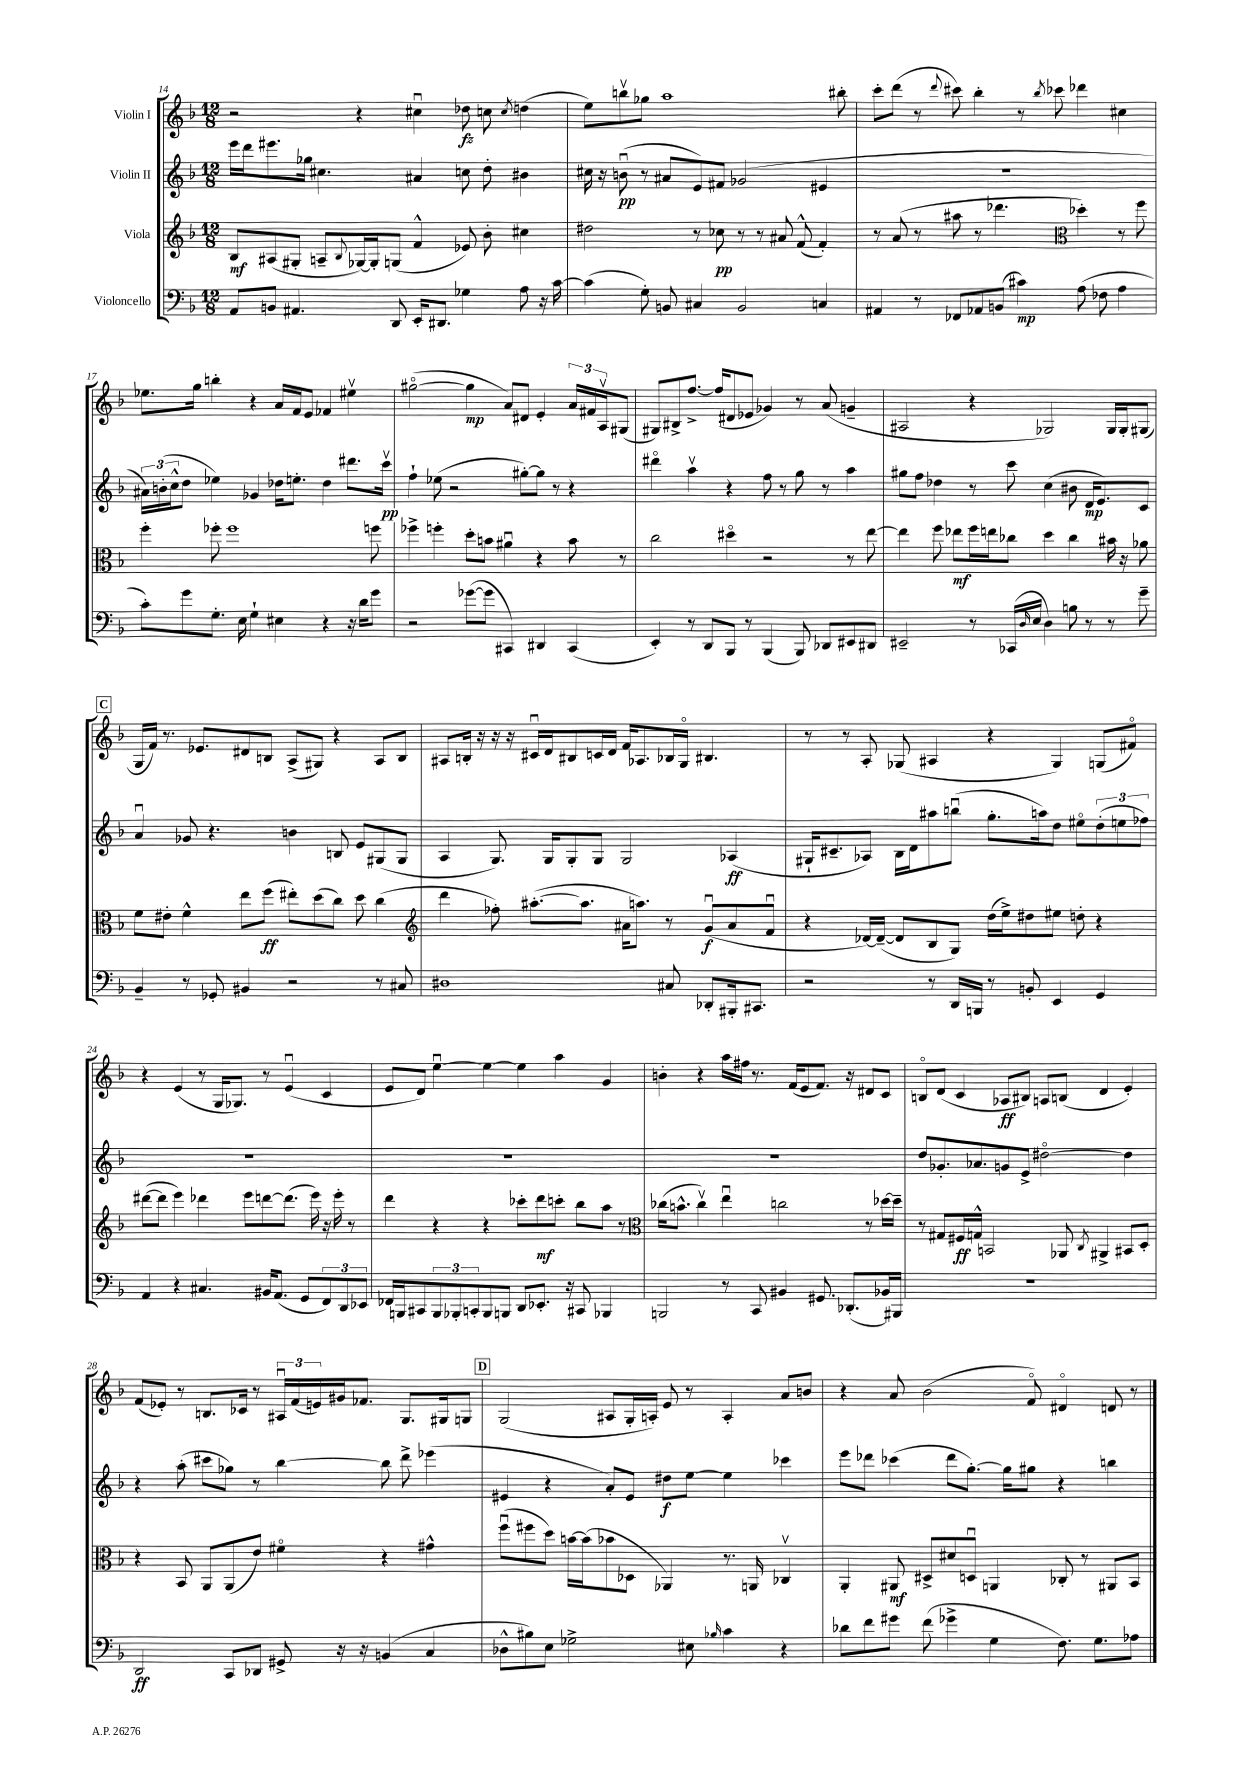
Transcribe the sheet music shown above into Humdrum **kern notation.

**kern	**kern	**kern	**kern
*staff4	*staff3	*staff2	*staff1
*clefF4	*clefG2	*clefG2	*clefG2
*k[b-]	*k[b-]	*k[b-]	*k[b-]
*M12/8	*M12/8	*M12/8	*M12/8
8AA	8B-	16eee	2r
.	.	16ddd	.
8BB	(8A#	8.eee#	.
4.AA#	8G#'	.	.
.	.	16gg-	.
.	8A~	4.cc#	.
.	8qqB-	.	.
.	[16G-)	.	4r
.	16G-']	.	.
8DD	(8G	.	.
16EE'	4f^^	4a#	4cc#u
8.DD#	.	.	.
4G-	8e-)	8cc	8dd-
.	8b-'	8dd'	8cc
.	.	.	8qcc
8A	4cc#	4b#	(4dd
16r	.	.	.
[16c	.	.	.
=	=	=	=
(4c]	2dd#	16cc#	8ee)
.	.	16r	.
.	.	(8bu	8bbv
8G')	.	8r	8gg-
8BB	.	8a#	1aa
4C#	8r	8e)	.
.	8cc-	8f#	.
2BB	8r	(2g-	.
.	8r	.	.
.	8a#	.	.
.	(8f^^	.	.
4C	4f')	4e#	.
.	.	.	8bb#'
=	=	=	=
4AA#	8r	1.r	8ccc'
.	(8a	.	(8ddd
8r	8r	.	8r
.	.	.	8qqddd
8FF-	8aa#	.	8ccc#)
8AA-	8r	.	4bb-'
(8BB	4.ddd-	.	.
4c#)	.	.	8r
.	.	.	8qbb-
.	.	.	8ccc-
*	*clefC3	*	*
(8A	4dd-')	.	4ddd-
8F-	.	.	.
4A	8r	.	4cc#
.	8ff	.	.
=	=	=	=
8c')	4ff'	24a#)	8.ee-
.	.	(24b'	.
.	.	24cc^^	.
8g	.	8dd	.
.	.	.	16gg
8.G'	8ff-'	4ee-)	4bb'
.	1ff-	.	.
16E	.	.	.
4G`	.	4g-	4r
4E#	.	16dd-	16a
.	.	8.ee'	16f
.	.	.	8e
4r	.	4dd-	4f-
16r	.	8.ddd#	4ee#v
16d	.	.	.
8g	8ff	.	.
.	.	16cccv	.
=	=	=	=
2r	4ff-^	4ff`	([2gg#o
.	4ff'	(8ee-	.
.	.	2r	.
([8g-	8dd'	.	4gg#]
8g-]	8b	.	.
4CC#)	4a#u	.	8a)
.	.	[8gg#')	8d#
4DD#	4r	8gg#]	4e'
.	.	8r	.
(4CC#	8b	4r	24a
.	.	.	24f#
.	.	.	24Av
.	8r	.	(8G#
=	=	=	=
4EE')	2cc	4ddd#o	8G#)
.	.	.	8B#^
8r	.	4aav	[8.ff^
8DD	.	.	.
.	.	.	(16ff]
8BBB-	4dd#o	4r	8d#
8r	.	.	8e-
(4BBB-	2r	8ff	4g-)
.	.	8r	.
8BBB-)	.	8gg	8r
8DD-	.	8r	(8a
8EE#	8r	4aa	4g~
8DD#	[8ee	.	.
=	=	=	=
2EE#~	4ee]	8gg#	2A#
.	.	8ff	.
.	8ff	4dd-	.
.	8ee-	.	.
8r	16ff	8r	4r
.	16ee	.	.
(16CC-	8cc-	8ccc	.
16qqD	.	.	.
16E	.	.	.
4D)	4dd	(4cc	2G-)
8B	4cc-	8b#	.
8r	.	16d	.
.	.	8.e)	.
8r	16b#	.	16G-
.	16r	.	16G-'
8g~	8a-	8c	(8G#
=	=	=	=
4BB-~	8f	4au	16G
.	.	.	16f)
.	8e#'	.	8.r
8r	4f^^	8g-	.
.	.	.	8.e-
8GG-'	.	4.r	.
4BB#	8ee	.	8d#
.	(8ff	.	8B
2r	8ee#')	4b	(8A^
.	(8dd	.	8G#)
.	8cc)	8B	4r
.	8dd	8e	.
8r	(4cc	(8G#	8A
8C#	.	8G#	8B
=	=	=	=
*	*clefG2	*	*
1D#	4ddd	4A	8A#
.	.	.	16B'
.	.	.	16r
.	8ff-')	8.G)	16r
.	.	.	16r
.	([8.aa#'	.	16c#u
.	.	16G	16d
.	.	8G'	8B#
.	8.aa#]	.	.
.	.	8G	16c
.	.	.	16d
.	16a#	2G	16f
.	8.aa)	.	8.A-
8C#	8r	.	16B-
.	.	.	16Go
8DD-'	(8gu	.	4.B#
16BBB#'	8a#	(4A-	.
8.CC#	.	.	.
.	8fu	.	.
=	=	=	=
2r	4r	16G#`	8r
.	.	8.c#~	.
.	.	.	8r
.	[16d-)	8A-)	8A'
.	(16d-~_	.	.
.	8d-]	16B-	(8G-
.	.	16d	.
8r	8B-	8aa#	4A#
16DD	8G)	(8bbu	.
16BBB	.	.	.
8r	(16dd	8.gg'	4r
.	16ee^)	.	.
8BB'	8dd#	.	.
.	.	16aa)	.
4EE	8ee#	8dd	4G-)
.	8dd'	8ee#o	.
4GG	4r	(12dd'	(8G
.	.	12ee	.
.	.	.	8f#o)
.	.	12ff-)	.
=	=	=	=
4AA	([8ddd#	1.r	4r
.	8ddd#]	.	.
4r	4eee)	.	(4e
4.C#	4ddd-	.	8r
.	.	.	16G
.	.	.	8.G-)
.	8eee	.	.
16BB#	[8ddd	.	8r
(8.AA	.	.	.
.	(8.ddd]	.	(4eu
8GG	.	.	.
.	16eee)	.	.
12FF)	16r	.	4c
.	16eee'	.	.
12DD	.	.	.
.	8r	.	.
12EE-	.	.	.
=	=	=	=
16FF-	4ddd	1.r	8e
16BBB	.	.	.
8CC#	.	.	8d)
12BBB	4r	.	[4eeu
12BBB-'	.	.	.
12CC'	.	.	.
8BBB-	4r	.	4ee_
8BBB	.	.	.
8DD	8ccc-'	.	4ee]
8.EE-'	8ddd	.	.
.	8ccc'	.	4aa
16r	.	.	.
8CC#	8bb-	.	.
4BBB-	8aa	.	4g
.	8r	.	.
=	=	=	=
*	*clefC3	*	*
2BBB	(16cc-	1.r	4b'
.	8.b^^	.	.
.	4cc-v)	.	4r
8r	4eeu	.	16aa
.	.	.	16ff#
8CC	.	.	8.r
4BB#	2cc	.	.
.	.	.	(16f
.	.	.	8e
8.GG#	.	.	8.f)
(8.DD-'	.	.	16r
.	8r	.	8d#
16BB-)	[16dd-	.	8c
16BBB#	16dd-~]	.	.
=	=	=	=
1.r	8r	8dd	8Bo
.	8G#	8.g-'	(8d
.	16F#	.	4c
.	16G^^	8.a-	.
.	2BB	.	.
.	.	8g	8A-
.	.	8e^	8B#)
.	.	[2dd#o	8A
.	8AA-	.	(8B
.	8qC	.	.
.	4AA#^	.	4d
.	8BB#	4dd#]	4e')
.	8D'	.	.
=	=	=	=
2DD	4r	4r	(8f
.	.	.	8e-')
.	8BB-	(8aa'	8r
.	8AA	8ccc#	8.B
8CC	(8AA	8gg-)	.
.	.	.	16c-
8DD-	8e)	8r	8r
8GG#^	4f#o	[4bb-	24A#u
.	.	.	(24f
.	.	.	24e)
16r	.	.	16g#
16r	.	.	8.f-
(4BB	4r	8bb-]	.
.	.	8ddd^	8.G
4C	4g#^^	(4eee-	.
.	.	.	16G#
.	.	.	8G
=	=	=	=
8D-^^	(8ffu	4e#	(2G
8B#)	8ff#	.	.
8E	8dd)	4r	.
2G-^	[16b	.	.
.	(16b]	.	.
.	8b-	8a')	8A#
.	8D-	8e#	16G'
.	.	.	16A')
.	4AA-)	8dd#	8e
8E#	.	[8ee	8r
16qqB-	.	.	.
4c	8.r	4ee]	4A'
.	16AA	.	.
4r	4C-v	4ccc-	8a
.	.	.	8b
=	=	=	=
8d-	4AA'	8eee	4r
8f	.	8ddd-	.
8g#	8AA#	(4ccc-	8a
(8f	8D#^	.	(2b-
4g-^	8d#	8ddd-	.
.	8Du	[8.gg')	.
4G	4AA	.	.
.	.	16gg]	.
.	.	8gg#	8fo)
8.F)	8C-'	4r	4d#o
.	8r	.	.
8.G	.	.	.
.	8AA#	4bb	8d
8A-	8BB-	.	8r
==	==	==	==
*-	*-	*-	*-
